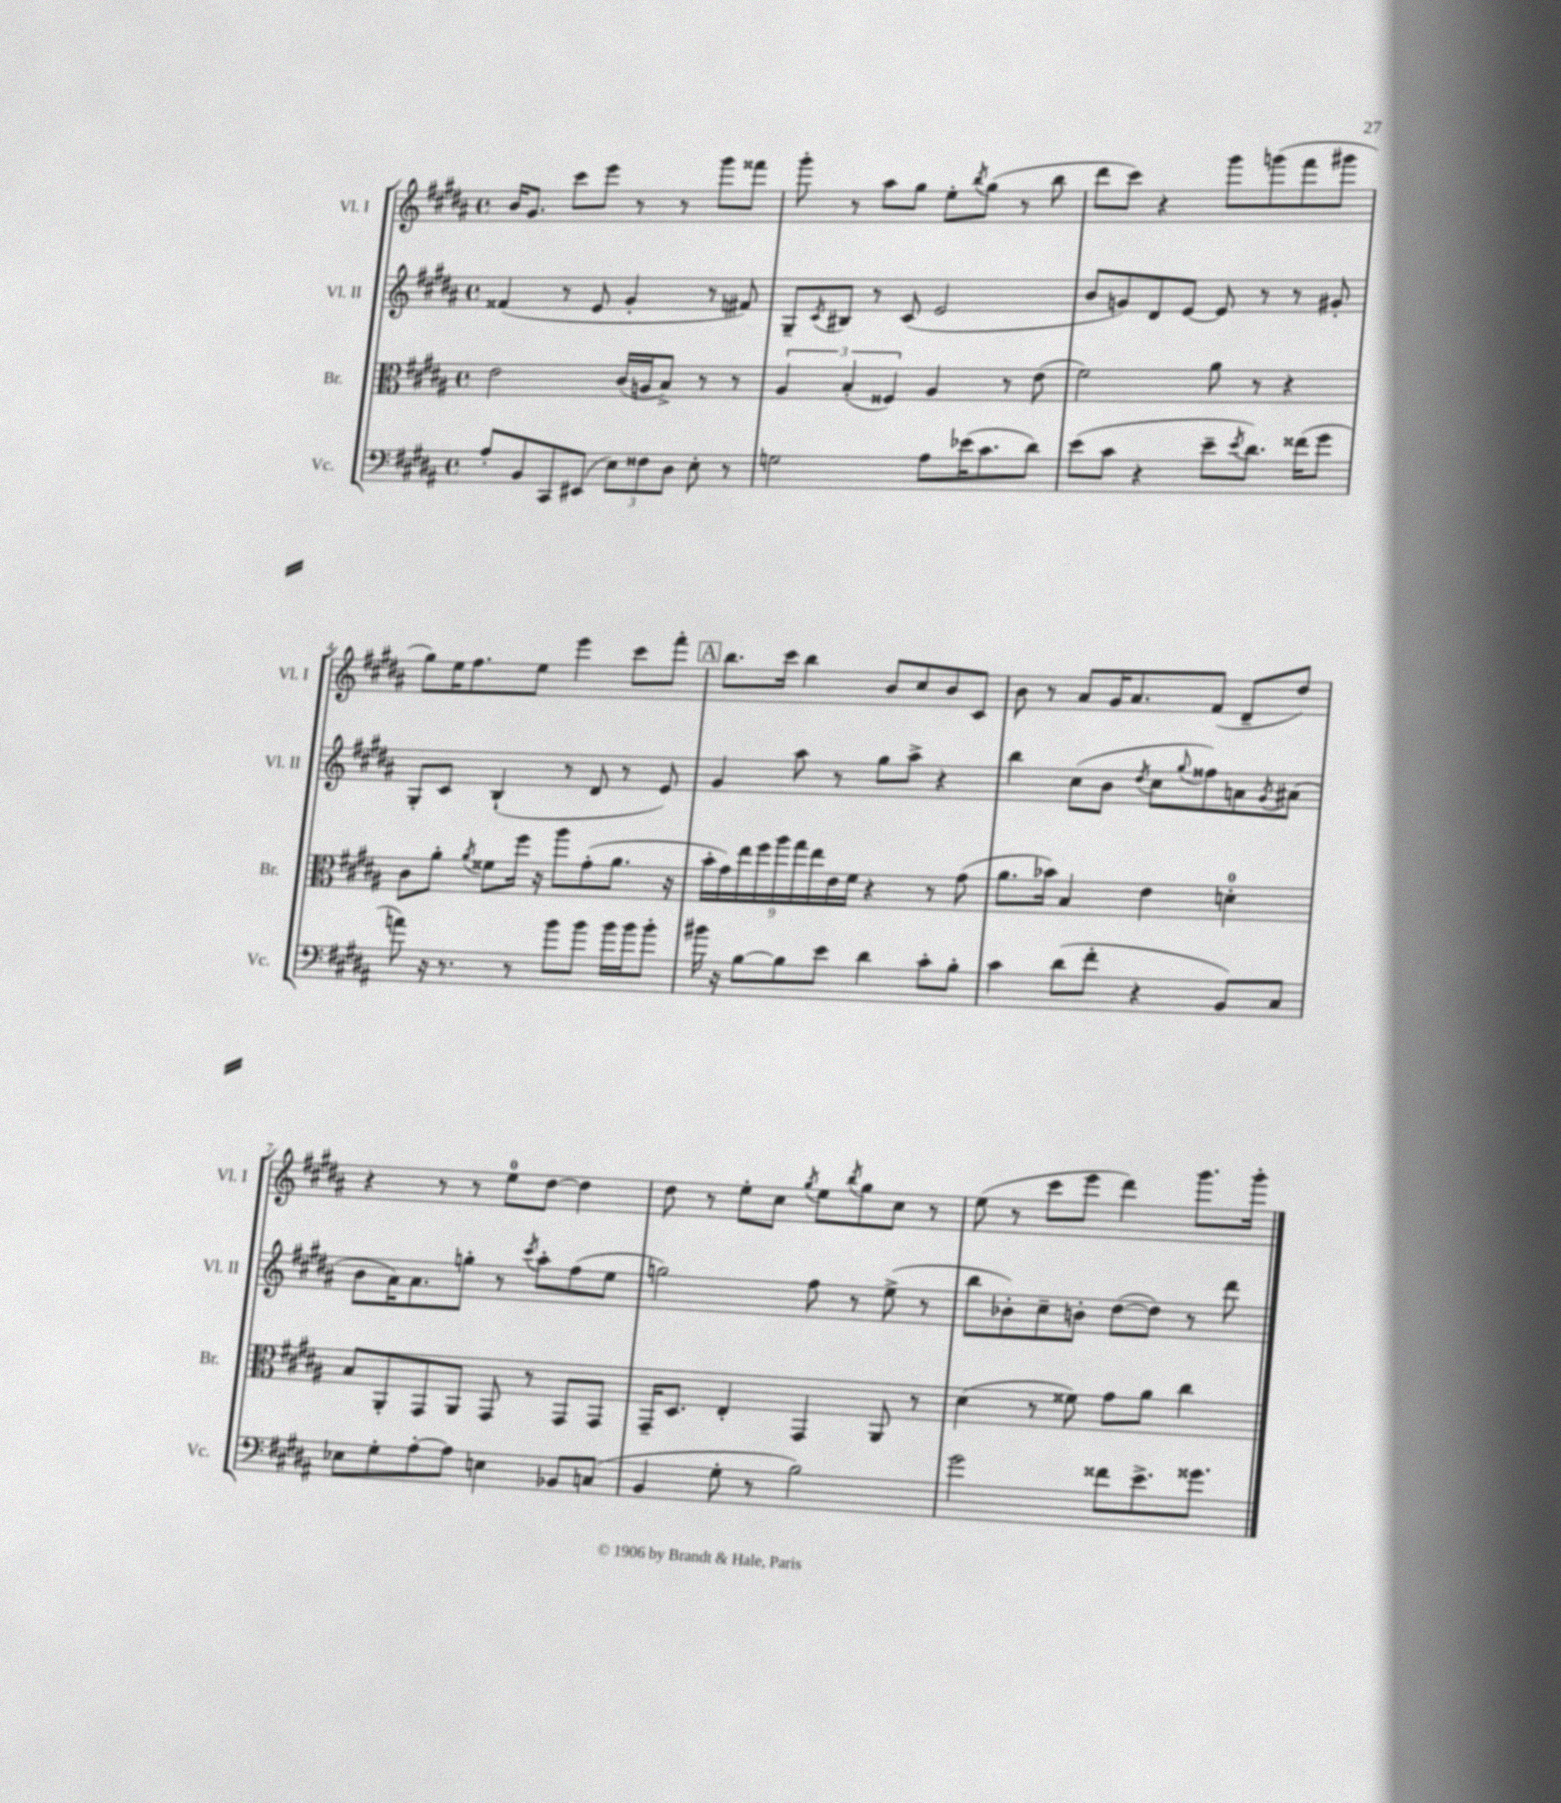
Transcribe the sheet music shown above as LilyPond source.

<<
\new StaffGroup <<
\new Staff = "s0" \with { instrumentName = "Vl. I" shortInstrumentName = "Vl. I" } {
    \clef treble \key b \major \defaultTimeSignature \time 4/4
    b'16 gis'8. cis'''8 e'''8 r8 r8 gis'''8 fisis'''8 |
    gis'''8-. r8 ais''8 gis''8 e''8-. \acciaccatura { b''8 } gis''8( r8 b''8 |
    dis'''8 cis'''8) r4 gis'''8 g'''8( fis'''8 gis'''8 |
    gis''8) e''16 fis''8. e''8 e'''4 cis'''8 fis'''8-. |
    \mark \markup { \box "A" } b''8. cis'''16 b''4 b'8 cis''8 b'8 cis'8 |
    b'8 r8 ais'8 gis'16 ais'8. fis'8( dis'8-- dis''8) |
    r4 r8 r8 e''8-0 dis''8~ dis''4 |
    dis''8 r8 e''8-. cis''8 \acciaccatura { gis''8 } e''8 \acciaccatura { b''8 } gis''8 cis''8 r8 |
    e''8( r8 cis'''8 e'''8 dis'''4) gis'''8. gis'''16-. \bar "|." |
}
\new Staff = "s1" \with { instrumentName = "Vl. II" shortInstrumentName = "Vl. II" } {
    \clef treble \key b \major \defaultTimeSignature \time 4/4
    fisis'4( r8 e'8 gis'4-. r8 fis'8) |
    gis8-- \acciaccatura { cis'8 } bis8 r8 cis'8( e'2 |
    b'8 g'8) dis'8 e'8~ e'8 r8 r8 gis'8-. |
    gis8-. cis'8 b4-!( r8 dis'8 r8 e'8) |
    \mark \markup { \box "A" } gis'4 ais''8 r8 gis''8 ais''8-> r4 |
    b''4 cis''8( b'8 \acciaccatura { dis''8 } cis''8 \appoggiatura { gis''8 } fisis''8) a'8 \acciaccatura { gis'8 } ais'8( |
    b'8 ais'16) ais'8. g''8-. r8 \acciaccatura { cis'''8 } ais''8-. fis''8( e''8 |
    g''2) fis''8 r8 e''8->( r8 |
    b''8 bes'8-.) cis''8-- b'8-. dis''8~( dis''8) r8 dis'''8 \bar "|." |
}
\new Staff = "s2" \with { instrumentName = "Br." shortInstrumentName = "Br." } {
    \clef alto \key b \major \defaultTimeSignature \time 4/4
    e'2 cis'16( a16 b8->) r8 r8 |
    \tuplet 3/2 { ais4 b4-.( fisis4) } ais4 r8 e'8( |
    fis'2) ais'8 r8 r4 |
    cis'8 ais'8-. \acciaccatura { ais'8 } fisis'8 fis''16 r16 ais''8 gis'8-.( ais'8. r16 |
    \mark \markup { \box "A" } \tuplet 9/8 { b'16-. gis'16) e''16 fis''16 ais''16 gis''16 e''16 e'16 fis'16 } r4 r8 gis'8( |
    ais'8. bes'16) b4 e'4 d'4-0-. |
    b8 ais,8-. gis,8 ais,8 gis,8 r8 gis,8 gis,8 |
    gis,16-- dis8. e4-. gis,4 ais,8 r8 |
    dis'4( r8 fisis'8) gis'8 ais'8 cis''4 \bar "|." |
}
\new Staff = "s3" \with { instrumentName = "Vc." shortInstrumentName = "Vc." } {
    \clef bass \key b \major \defaultTimeSignature \time 4/4
    ais8-. b,8 cis,8 eis,8( \tuplet 3/2 { e8) fisis8 dis8 } e8-. r8 |
    g2 ais8 ees'16( cis'8. dis'8) |
    e'8( cis'8 r4 e'8-- \acciaccatura { e'8 } dis'8.) fisis'16( gis'8 |
    a'8) r16 r8. r8 b'8 b'8 b'16 b'16 b'8-. |
    \mark \markup { \box "A" } bis'16 r16 b8~ b8 e'8 dis'4 cis'8-. b8-. |
    cis'4 dis'8( fis'8-. r4 b,8) cis8 |
    ees8 gis8-. ais8~-. ais8 e4 bes,8 c8( |
    b,4 gis8-. r8 b2) |
    gis'2 fisis'8 e'8.-> gisis'8. \bar "|." |
}
>>
>>
